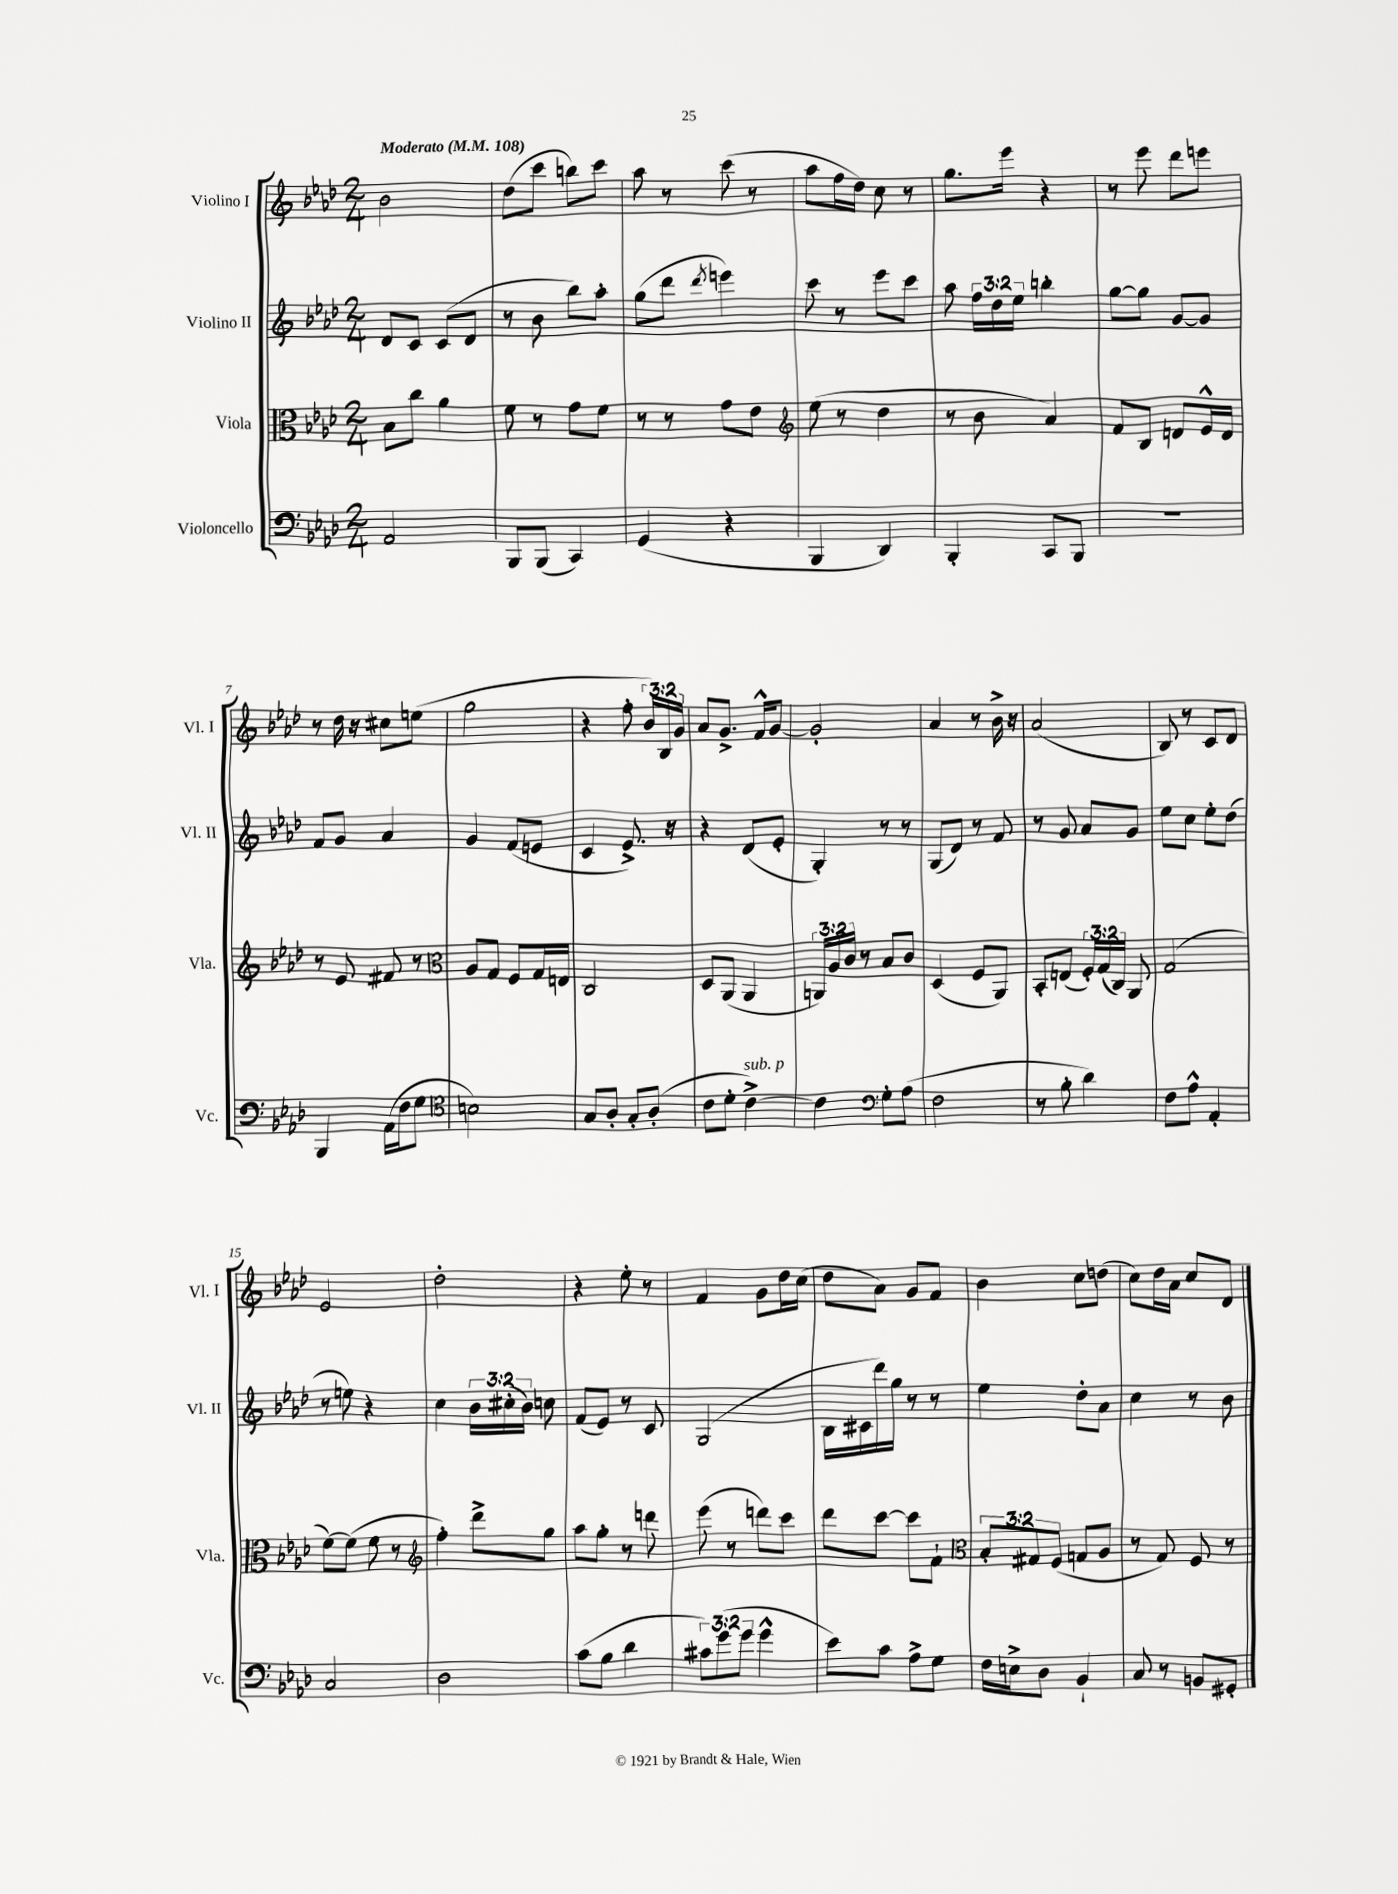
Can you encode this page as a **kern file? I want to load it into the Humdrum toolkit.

**kern	**kern	**kern	**kern
*staff4	*staff3	*staff2	*staff1
*clefF4	*clefC3	*clefG2	*clefG2
*k[b-e-a-d-]	*k[b-e-a-d-]	*k[b-e-a-d-]	*k[b-e-a-d-]
*M2/4	*M2/4	*M2/4	*M2/4
*MM108	*MM108	*MM108	*MM108
2AA-	8B-	8d-	2b-
.	8cc	8c	.
.	4a-	(8c	.
.	.	8d-	.
=	=	=	=
8BBB-	8f	8r	(8dd-
(8BBB-	8r	8b-	8ccc
4CC)	8g	8bb-)	8bb)
.	8f	8aa-'	8ccc
=	=	=	=
(4GG	8r	(8gg	8aa-
.	8r	8ddd-	8r
.	.	8qddd-	.
4r	8g	4eee)	(8ccc
.	8e-	.	8r
=	=	=	=
*	*clefG2	*	*
4BBB-	(8ee-	8ccc	8aa-
.	8r	8r	16ff
.	.	.	16dd-)
4DD-)	4dd-	8eee-	8cc
.	.	8ccc	8r
=	=	=	=
4BBB-'	8r	8aa-	8.gg
.	8b-	24ff	.
.	.	24dd-	.
.	.	.	16eee-
.	.	24ee-	.
8CC	4a-)	4bb'	4r
8BBB-	.	.	.
=	=	=	=
2r	8f	[8gg	8r
.	8B-	8gg]	8eee-
.	8d	[8g	8ddd-
.	16e-^^	8g]	8eee
.	16d	.	.
=	=	=	=
4BBB-	8r	8f	8r
.	8e-	8g	16dd-
.	.	.	16r
(16AA-	8f#	4a-	8cc#
16F	.	.	.
8G	8r	.	(8ee
=	=	=	=
*clefC4	*clefC3	*	*
2B)	8A-	4g	2gg
.	8G	.	.
.	8F	(8f	.
.	16G	8e	.
.	16E	.	.
=	=	=	=
8G	2C	4c	4r
8A-'	.	.	.
8G'	.	8.e-^)	8ff'
(8A-'	.	.	24b-)
.	.	.	24B-
.	.	16r	.
.	.	.	24g
=	=	=	=
8c	8D-	4r	8a-
8d-'	(8AA-	.	8.g^
[4c^)	4AA-	(8d-	.
.	.	.	16f^^
.	.	8e-'	[8g
=	=	=	=
4c]	24AA)	4G')	2g']
.	24A-	.	.
.	24c	.	.
.	8r	.	.
*clefF4	*	*	*
8G'	8B-	8r	.
(8A-	8c	8r	.
=	=	=	=
2F	(4D-	(8G	4a-
.	.	8d-)	.
.	8F	8r	8r
.	8AA-)	8f	16b-^
.	.	.	16r
=	=	=	=
8r	8BB-'	8r	(2a-
8B-'	(8E	8g	.
4d-)	24F')	8a-	.
.	(24G	.	.
.	24C)	.	.
.	8AA-	8g	.
=	=	=	=
8F	(2G	8ee-	8B-)
8A-^^	.	8cc	8r
4AA-'	.	8ee-'	8c
.	.	(8dd-	8d-
=	=	=	=
2C	[8f)	8r	2e-
.	(8f]	8ee)	.
.	8f	4r	.
.	8r	.	.
=	=	=	=
*	*clefG2	*	*
2D-	4ff')	4cc	2dd-'
.	8ddd-^	24b-	.
.	.	(24cc#'	.
.	.	24b-)	.
.	8gg	8cc	.
=	=	=	=
(8c	8aa-	(8f	4r
8B-	8gg'	8e-)	.
4d-	8r	8r	8ee-'
.	8ddd	8c	8r
=	=	=	=
12c#)	(8eee-	(2G	4f
(12g	.	.	.
.	8r	.	.
12g	.	.	.
4g^^	8ddd)	.	8g
.	8ccc	.	16dd-
.	.	.	(16cc
=	=	=	=
8e-)	8ddd-	16B-	8dd-
.	.	16c#	.
8c	[8ccc	16ddd-)	8a-)
.	.	16gg	.
8A-^	8ccc]	8r	8g
8G	8f`	8r	8f
=	=	=	=
*	*clefC3	*	*
16F	12B-'	4ee-	4b-
16E^	.	.	.
.	12G#	.	.
8D-	.	.	.
.	(12F	.	.
4BB-`	8G	8dd-'	8cc
.	8A-	8a-	(8dd
=	=	=	=
8C	8r	4cc	8cc)
8r	8G)	.	16dd-
.	.	.	16a-
8BB	8F	8r	8cc
8GG#'	8r	8b-	8d-
==	==	==	==
*-	*-	*-	*-
